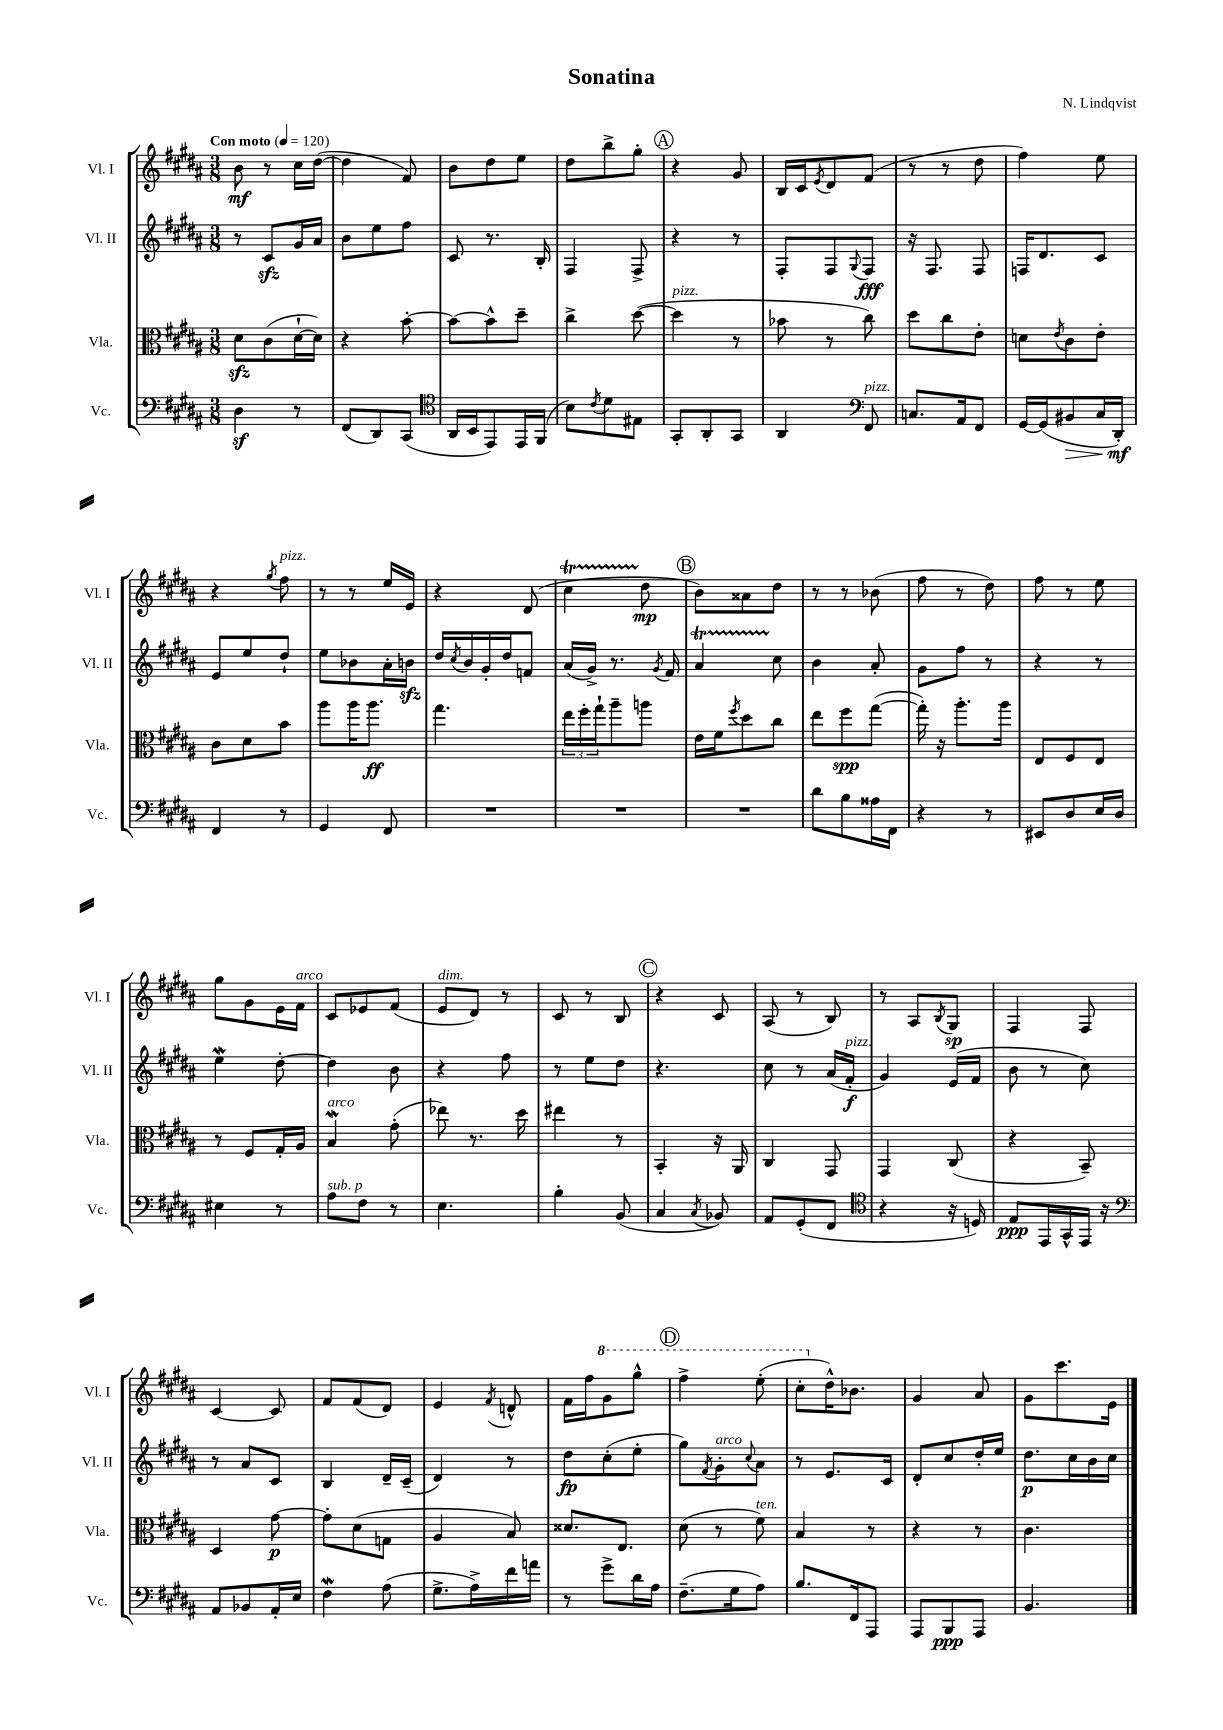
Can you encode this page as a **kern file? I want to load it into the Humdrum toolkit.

**kern	**kern	**kern	**kern
*staff4	*staff3	*staff2	*staff1
*clefF4	*clefC3	*clefG2	*clefG2
*k[f#c#g#d#a#]	*k[f#c#g#d#a#]	*k[f#c#g#d#a#]	*k[f#c#g#d#a#]
*M3/8	*M3/8	*M3/8	*M3/8
*MM120	*MM120	*MM120	*MM120
4D#	8d#	8r	8b
.	(8c#	8c#	8r
8r	[16d#`	16g#	16cc#
.	16d#])	16a#	([16dd#
=	=	=	=
(8FF#	4r	8b	4dd#]
8DD#)	.	8ee	.
(8CC#	[8b'	8ff#	8f#)
=	=	=	=
*clefC4	*	*	*
16AA#	8b_	8c#	8b
16BB	.	.	.
8EE)	8b^^]	8.r	8dd#
16EE	8dd#~	.	8ee
(16FF#	.	16B'	.
=	=	=	=
8B)	4cc#^	4F#	8dd#
8qc#	.	.	.
8d#	.	.	8bb^
8E#	([8dd#	8F#^	8gg#'
=	=	=	=
8GG#'	4dd#]	4r	4r
8AA#'	.	.	.
8GG#	8r	8r	8g#
=	=	=	=
4AA#	8b-	8F#'	16B
.	.	.	16c#
.	.	.	8qe
.	8r	8F#	8d#
*clefF4	*	*	*
.	.	8qqG#	.
8FF#	8cc#)	8F#	(8f#
=	=	=	=
8.C	8dd#	16r	8r
.	.	8.F#	.
.	8cc#	.	8r
16AA#	.	.	.
8FF#	8e'	8F#	8dd#
=	=	=	=
[16GG#	8d	16F	4ff#)
(16GG#]	.	8.d#	.
.	8qe	.	.
8BB#	8c#	.	.
16C#	8e'	8c#	8ee
16DD#')	.	.	.
=	=	=	=
4FF#	8c#	8e	4r
.	8d#	8ee	.
.	.	.	8qgg#
8r	8b	8dd#`	8ff#
=	=	=	=
4GG#	8aa#	8ee	8r
.	16aa#	8b-	8r
.	8.aa#	.	.
8FF#	.	16a#'	16ee
.	.	16b	16e
=	=	=	=
4.r	4.gg#	16dd#	4r
.	.	8qcc#	.
.	.	16b	.
.	.	16g#'	.
.	.	16dd#	.
.	.	8f	(8d#
=	=	=	=
4.r	24ee	(16a#	4cc#
.	24ff#'	.	.
.	.	16g#^)	.
.	24gg#`	.	.
.	8aa#~	8.r	.
.	8aa	.	8dd#
.	.	8qg#	.
.	.	16f#	.
=	=	=	=
4.r	16e	4a#	8b)
.	16f#	.	.
.	8qff#	.	.
.	8dd#	.	8a##
.	8cc#	8cc#	8dd#
=	=	=	=
8d#	8ee	4b	8r
8B	8ff#	.	8r
16A##	([8gg#	8a#'	(8b-
16FF#	.	.	.
=	=	=	=
4r	16gg#'])	8g#	8ff#
.	16r	.	.
.	8.aa#'	8ff#	8r
8r	.	8r	8dd#)
.	16aa#	.	.
=	=	=	=
8EE#	8E	4r	8ff#
8D#	8F#	.	8r
16E	8E	8r	8ee
16D#	.	.	.
=	=	=	=
4E#	8r	4ee	8gg#
.	8F#	.	8g#
8r	16G#'	[8dd#'	16e
.	16A#	.	16f#
=	=	=	=
8A#	4B	4dd#]	8c#
8F#	.	.	8e-
8r	(8g#'	8b	(8f#
=	=	=	=
4.E	8ee-)	4r	8e
.	8.r	.	8d#)
.	.	8ff#	8r
.	16dd#	.	.
=	=	=	=
4B'	4ee#	8r	8c#
.	.	8ee	8r
(8BB	8r	8dd#	8B
=	=	=	=
4C#	4BB'	4.r	4r
8qC#	.	.	.
8BB-)	16r	.	8c#
.	16AA#	.	.
=	=	=	=
8AA#	4C#	8cc#	(8A#
(8GG#'	.	8r	8r
8FF#	8GG#	(16a#	8B)
.	.	16f#'	.
=	=	=	=
*clefC4	*	*	*
4r	4GG#	4g#)	8r
.	.	.	8A#
.	.	.	8qB
16r	(8C#	(16e	8G#
16D)	.	16f#	.
=	=	=	=
8E	4r	8b	4F#
16EE	.	8r	.
16GG#^^	.	.	.
16EE	8BB~)	8cc#)	8F#
16r	.	.	.
=	=	=	=
*clefF4	*	*	*
8AA#	4D#	8r	[4c#
8BB-	.	8a#	.
16AA#'	[8g#	8c#	8c#]
16E	.	.	.
=	=	=	=
4F#	8g#']	4B	8f#
.	(8d#	.	(8f#
(8A#	8G	16d#~	8d#)
.	.	(16c#~	.
=	=	=	=
8.G#^	4A#	4d#)	4e
16A#^)	.	.	.
.	.	.	8qf#
16f#	8B)	8r	8d^^
16a	.	.	.
=	=	=	=
8r	8.d##	8dd#	16f#
.	.	.	16ff#
8g#^	.	(8cc#'	8gg#
.	8.E	.	.
16d#	.	8ee'	8ggg#^^
16A#	.	.	.
=	=	=	=
(8.F#~	(8d#	8gg#)	4fff#^
.	.	8qf#	.
.	8r	8g#'	.
16G#	.	.	.
.	.	8qqcc#	.
8A#)	8f#)	8a#	(8eee'
=	=	=	=
8.B	4B	8r	8ccc#'
.	.	8.e	16dd#^^)
16FF#	.	.	8.b-
8AAA#	8r	.	.
.	.	16c#	.
=	=	=	=
8AAA#	4r	8d#'	4g#
8BBB	.	8cc#	.
8AAA#	8r	16dd#'	8a#
.	.	16ee	.
=	=	=	=
4.BB	4.c#	8.dd#	8g#
.	.	.	8.ccc#
.	.	16cc#	.
.	.	16b	.
.	.	16cc#	16e
==	==	==	==
*-	*-	*-	*-
